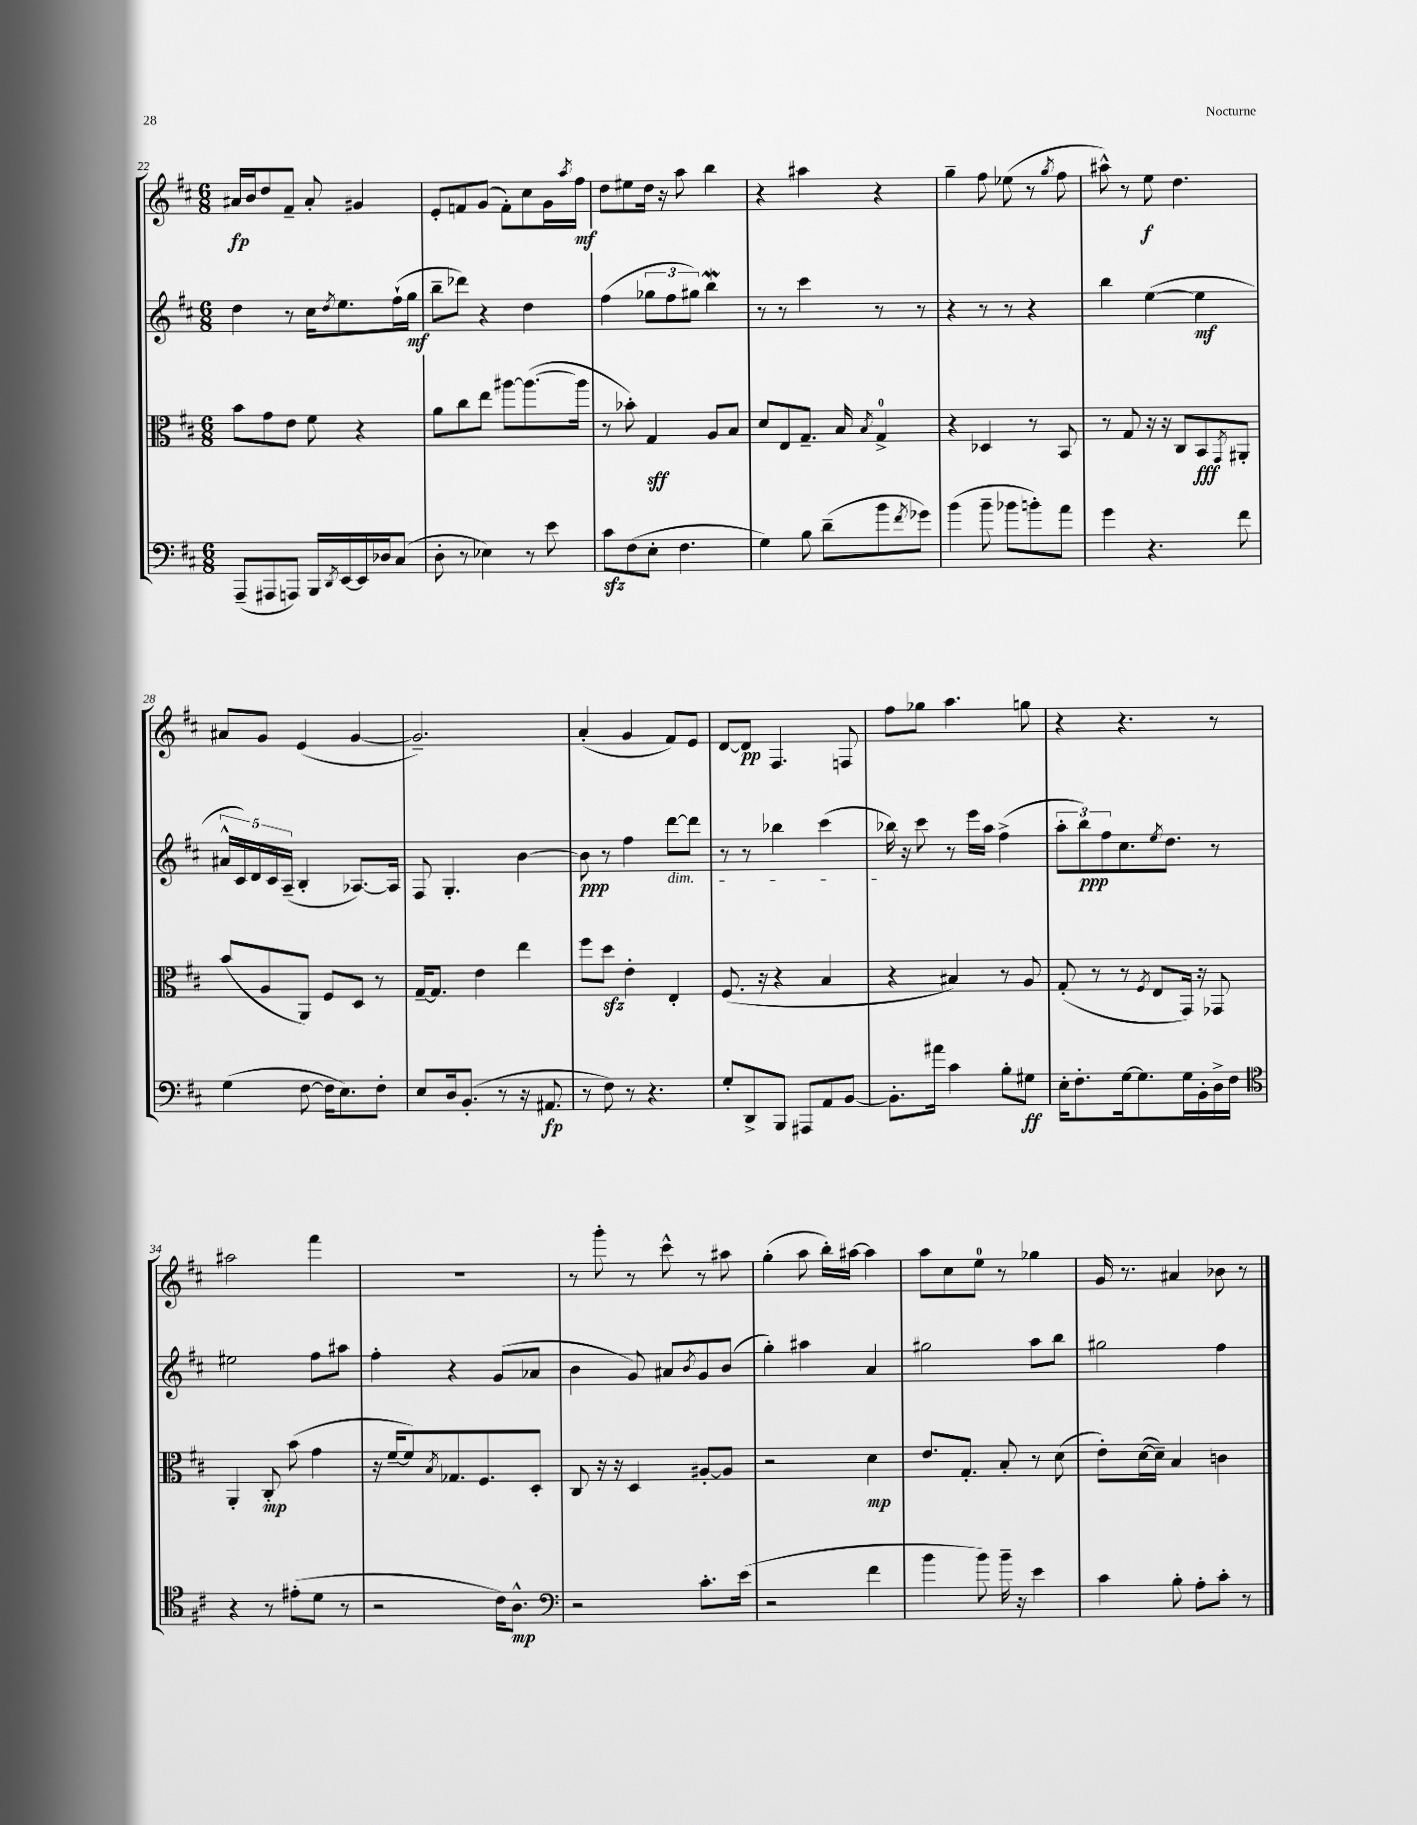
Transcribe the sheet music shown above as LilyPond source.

<<
\new StaffGroup <<
\new Staff = "s0" {
    \clef treble \key d \major \numericTimeSignature \time 6/8
    ais'16\fp b'16 d''8 fis'8-- ais'8-. gis'4 |
    e'8-. f'8 g'8( f'8-.) cis''8 g'16 \acciaccatura { a''8 } fis''16\mf |
    d''8 eis''8 d''16 r16 a''8 b''4 |
    r4 ais''4 r4 |
    g''4-- fis''8 ees''8( r8 \acciaccatura { g''8 } fis''8 |
    ais''8-^) r8 e''8\f d''4. |
    ais'8 g'8 e'4( g'4~ |
    g'2.--) |
    a'4-.( g'4 fis'8) e'8 |
    d'8~ d'8\pp fis4. f8 |
    fis''8 ges''8 a''4. g''8 |
    r4 r4. r8 |
    ais''2 fis'''4 |
    R2. |
    r8 g'''8-. r8 cis'''8-^ r8 ais''8 |
    g''4-.( a''8 b''16-.) ais''16~ ais''4 |
    a''8 cis''8 e''8-0 r8 ges''4 |
    g'16 r8. ais'4 bes'8 r8 \bar "|." |
}
\new Staff = "s1" {
    \clef treble \key d \major \numericTimeSignature \time 6/8
    d''4 r8 cis''16 \acciaccatura { d''8 } e''8. fis''16-!( g''16\mf |
    b''8-- des'''8) r4 d''4 |
    fis''4( \tuplet 3/2 { ges''8 fis''8 gis''8) } b''4\mordent |
    r8 r8 cis'''4 r8 r8 |
    r4 r8 r8 r4 |
    b''4 e''4~( e''4\mf |
    \tuplet 5/4 { ais'16-^ cis'16) d'16 cis'16 a16--( } b4-. aes8.~) aes16 |
    fis8 g4.-. b'4~ |
    b'8\ppp r8 fis''4 d'''8~\dim d'''8 |
    r8 r8 bes''4 cis'''4( |
    bes''16\!) r16 cis'''8 r8 e'''16 a''16 fis''4->( |
    \tuplet 3/2 { a''8-. b''8\ppp) fis''8 } cis''8. \acciaccatura { e''8 } d''8. r8 |
    eis''2 fis''8 ais''8 |
    fis''4-. r4 g'8( aes'8 |
    b'4 g'8) ais'8 \acciaccatura { b'8 } g'8 b'8( |
    g''4-.) ais''4 a'4 |
    gis''2 a''8 b''8 |
    gis''2 fis''4 \bar "|." |
}
\new Staff = "s2" {
    \clef alto \key d \major \numericTimeSignature \time 6/8
    b'8 g'8 e'8 fis'8 r4 |
    a'8 cis''8 e''8 ais''8~ ais''8.~( ais''16 |
    r8 bes'8-.) g4\sff a8 b8 |
    d'8 e8 g8.-- b16 \acciaccatura { b8 } g4-0-> |
    r4 des4 r8 b,8 |
    r8 g8 r16 r16 cis8 b,8\fff \acciaccatura { g,8 } ais,8-. |
    b'8( a8 a,8) fis8 d8 r8 |
    g16~-- g8. e'4 e''4 |
    fis''8 d''8\sfz e'4-. e4-. |
    fis8.( r16 r4 b4 |
    r4 bis4) r8 a8 |
    g8-.( r8 r8 \acciaccatura { fis8 } e8 g,16) r16 ges,8 |
    a,4-. cis8-.\mp b'8( g'4 |
    r16 fis'16~-- fis'8) \acciaccatura { b8 } ges8. fis8. d8-. |
    cis8 r16 r16 d4 ais8~-. ais8 |
    r2 d'4\mp |
    e'8. g8.-. b8-. r8 d'8( |
    e'8-.) d'16~( d'16--) b4 c'4 \bar "|." |
}
\new Staff = "s3" {
    \clef bass \key d \major \numericTimeSignature \time 6/8
    a,,8--( ais,,8 a,,8) b,,16 \acciaccatura { d,8 } e,16~ e,16 des16 cis8( |
    d8-. r8 ees4) r8 e'8 |
    cis'8\sfz fis8( e8-. fis4. |
    g4) b8 d'8--( b'8 \acciaccatura { fis'8 } ges'8) |
    b'4( b'8-- bes'8 b'8-.) a'8 |
    g'4 r4. fis'8 |
    g4( fis8~ fis16 e8.) fis8-. |
    e8 d16 b,8.-.( r8 r16 ais,8.\fp |
    r8 fis8) r8 r4. |
    g8-. d,8-> b,,8 ais,,8 a,8 b,8~ |
    b,8.-. ais'16 cis'4 b8-. gis8\ff |
    e16-. fis8.-. g16~ g8. g16 b,16-. d16-> fis16 |
    \clef tenor r4 r8 eis'8-.( d'8 r8 |
    r2 cis'16) a8.-^\mp |
    \clef bass r2 cis'8.-. e'16( |
    r2 fis'4 |
    b'4 b'8) b'16-- r16 e'4 |
    cis'4 b8-. a8-. cis'8-. r8 \bar "|." |
}
>>
>>
\layout { \context { \Score currentBarNumber = #22 } }
